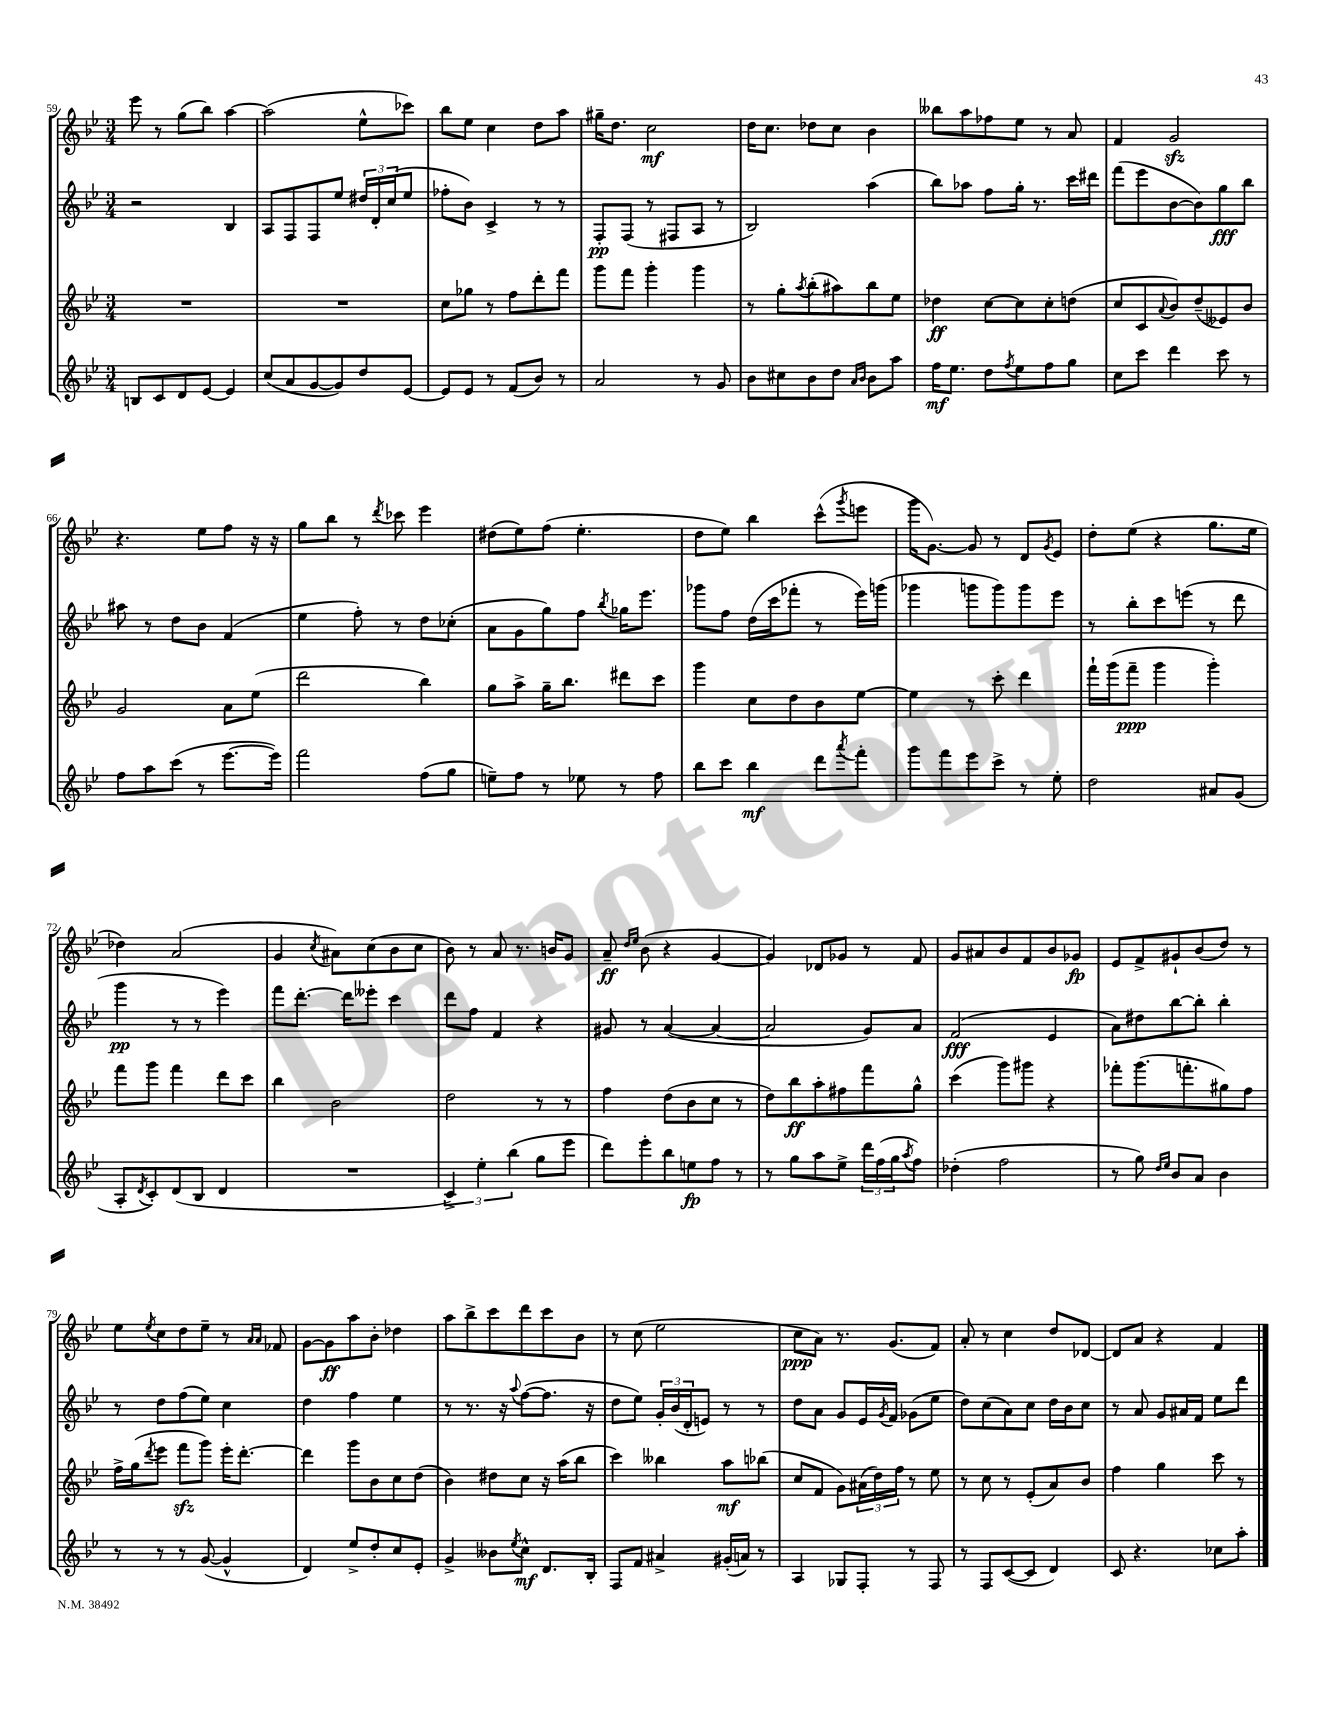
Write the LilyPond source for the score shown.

<<
\new StaffGroup <<
\new Staff = "s0" {
    \clef treble \key bes \major \numericTimeSignature \time 3/4
    ees'''8 r8 g''8( bes''8) a''4~ |
    a''2( ees''8-^ ces'''8) |
    bes''8 ees''8 c''4 d''8 a''8 |
    gis''16-- d''8. c''2\mf |
    d''16 c''8. des''8 c''8 bes'4 |
    beses''8 a''8 fes''8 ees''8 r8 a'8 |
    f'4 g'2\sfz |
    r4. ees''8 f''8 r16 r16 |
    g''8 bes''8 r8 \acciaccatura { d'''8 } ces'''8 ees'''4 |
    dis''8( ees''8) f''8( ees''4.-. |
    d''8 ees''8) bes''4 c'''8-^( \acciaccatura { g'''8 } e'''8 |
    g'''16 g'8.~) g'8 r8 d'8 \acciaccatura { g'8 } ees'8 |
    d''8-. ees''8( r4 g''8. ees''16 |
    des''4) a'2( |
    g'4 \acciaccatura { c''8 } ais'8) c''8( bes'8 c''8 |
    bes'8) r8 a'8 r8. b'16 g'8 |
    a'8--\ff \grace { d''16 ees''16 } bes'8( r4 g'4~ |
    g'4) des'8 ges'8 r8 f'8 |
    g'8 ais'8 bes'8 f'8 bes'8 ges'8\fp |
    ees'8 f'8-> gis'8-! bes'8( d''8) r8 |
    ees''8 \acciaccatura { ees''8 } c''8 d''8 ees''8-- r8 \grace { a'16 a'16 } fes'8 |
    g'8~ g'8\ff a''8 bes'8-. des''4 |
    a''8 bes''8-> c'''8 d'''8 c'''8 bes'8 |
    r8 c''8( ees''2 |
    c''8\ppp a'8) r8. g'8.( f'8) |
    a'8-. r8 c''4 d''8 des'8~ |
    des'8 a'8 r4 f'4 \bar "|." |
}
\new Staff = "s1" {
    \clef treble \key bes \major \numericTimeSignature \time 3/4
    r2 bes4 |
    a8 f8 f8 ees''8 \tuplet 3/2 { dis''16 d'16-. c''16( } ees''8 |
    fes''8-. bes'8) c'4-> r8 r8 |
    f8-.\pp f8( r8 fis8 a8 r8 |
    bes2) a''4( |
    bes''8) aes''8 f''8 g''16-. r8. c'''16 dis'''16 |
    f'''8( ees'''8 bes'8~ bes'8) g''8\fff bes''8 |
    ais''8 r8 d''8 bes'8 f'4( |
    ees''4 f''8-.) r8 d''8 ces''8-.( |
    a'8 g'8 g''8) f''8 \acciaccatura { bes''8 } ges''16 ees'''8. |
    ges'''8 f''8 d''16( c'''16 fes'''8-. r8 ees'''16) g'''16( |
    ges'''4 g'''8 g'''8) g'''8 ees'''8 |
    r8 bes''8-. c'''8 e'''8( r8 d'''8 |
    g'''4\pp r8 r8 ees'''4) |
    f'''8 d'''8.~-. d'''16 eeses'''8-. c'''4 |
    d'''8 f''8 f'4 r4 |
    gis'8 r8 a'4~( a'4~ |
    a'2 g'8) a'8 |
    f'2\fff( ees'4 |
    a'8) dis''8 bes''8~ bes''8-. bes''4-. |
    r8 d''8 f''8( ees''8) c''4 |
    d''4 f''4 ees''4 |
    r8 r8. r16 \appoggiatura { a''8 } f''8~( f''8. r16 |
    d''8 ees''8) \tuplet 3/2 { g'16-. bes'16( d'16-. } e'8) r8 r8 |
    d''8 a'8 g'8 ees'16 \acciaccatura { g'8 } f'16 ges'8( ees''8 |
    d''8) c''8( a'8) c''8 d''16 bes'16 c''8 |
    r8 a'8 g'8 ais'16 f'16 ees''8 d'''8 \bar "|." |
}
\new Staff = "s2" {
    \clef treble \key bes \major \numericTimeSignature \time 3/4
    R2. |
    R2. |
    c''8 ges''8 r8 f''8 d'''8-. f'''8 |
    g'''8 f'''8 g'''4-. g'''4 |
    r8 g''8-. \acciaccatura { a''8 } bes''8-.( ais''8) bes''8 ees''8 |
    des''4\ff c''8~ c''8 c''8-. d''8( |
    c''8 c'8 \appoggiatura { a'8 } bes'8) d''8--( eeses'8) bes'8 |
    g'2 a'8 ees''8( |
    d'''2 bes''4) |
    g''8 a''8-> g''16-- bes''8. dis'''8 c'''8 |
    g'''4 c''8 d''8 bes'8 ees''8~ |
    ees''4 r8 c'''8-. d'''4 |
    f'''16-! g'''16( f'''8--\ppp g'''4 g'''4-.) |
    f'''8 g'''8 f'''4 d'''8 c'''8 |
    bes''4 bes'2 |
    d''2 r8 r8 |
    f''4 d''8( bes'8 c''8 r8 |
    d''8) bes''8\ff a''8-. fis''8 f'''8 g''8-^ |
    c'''4( g'''8) gis'''8 r4 |
    fes'''8-. g'''8.( f'''8.-. gis''8) f''8 |
    f''16-> g''16( \acciaccatura { d'''8 } ees'''8 f'''8\sfz g'''8) ees'''16-. d'''8.~-. |
    d'''4 g'''8 bes'8 c''8 d''8( |
    bes'4) dis''8 c''8 r16 a''16( bes''8 |
    c'''4) beses''4 a''8\mf bes''8( |
    c''8 f'8 g'8) \tuplet 3/2 { ais'16( d''16) f''16 } r8 ees''8 |
    r8 c''8 r8 ees'8-.( a'8) bes'8 |
    f''4 g''4 c'''8 r8 \bar "|." |
}
\new Staff = "s3" {
    \clef treble \key bes \major \numericTimeSignature \time 3/4
    b8 c'8 d'8 ees'8~ ees'4 |
    c''8( a'8 g'8~ g'8) d''8 ees'8~ |
    ees'8 ees'8 r8 f'8( bes'8) r8 |
    a'2 r8 g'8 |
    bes'8 cis''8 bes'8 d''8 \grace { a'16 bes'16 } bes'8 a''8 |
    f''16\mf ees''8. d''8 \acciaccatura { f''8 } ees''8 f''8 g''8 |
    c''8 c'''8 d'''4 c'''8 r8 |
    f''8 a''8 c'''8( r8 ees'''8.~ ees'''16) |
    f'''2 f''8( g''8 |
    e''8--) f''8 r8 ees''8 r8 f''8 |
    bes''8 c'''8 bes''4\mf d'''8 \acciaccatura { a'''8 } f'''8-. |
    g'''8 f'''8 ees'''8 c'''8-> r8 ees''8-. |
    d''2 ais'8 g'8( |
    a8-. \acciaccatura { d'8 } c'8-.) d'8( bes8 d'4 |
    R2. |
    \tuplet 3/2 { c'4->) ees''4-. bes''4( } g''8 ees'''8 |
    d'''8) ees'''8-. bes''8 e''8\fp f''8 r8 |
    r8 g''8 a''8 ees''8-> \tuplet 3/2 { d'''16 f''16( g''16 } \acciaccatura { a''8 } f''8) |
    des''4-.( f''2 |
    r8 g''8) \grace { d''16 ees''16 } bes'8 a'8 bes'4 |
    r8 r8 r8 g'8~( g'4-^ |
    d'4) ees''8-> d''8-. c''8 ees'8-. |
    g'4-> beses'8 \acciaccatura { ees''8 } c''8-^\mf d'8. bes16-. |
    f8 f'8 ais'4-> gis'16-.( a'16) r8 |
    a4 ges8 f8-. r8 f8 |
    r8 f8 c'8~( c'8 d'4) |
    c'8 r4. ces''8 a''8-. \bar "|." |
}
>>
>>
\layout { \context { \Score currentBarNumber = #59 } }
